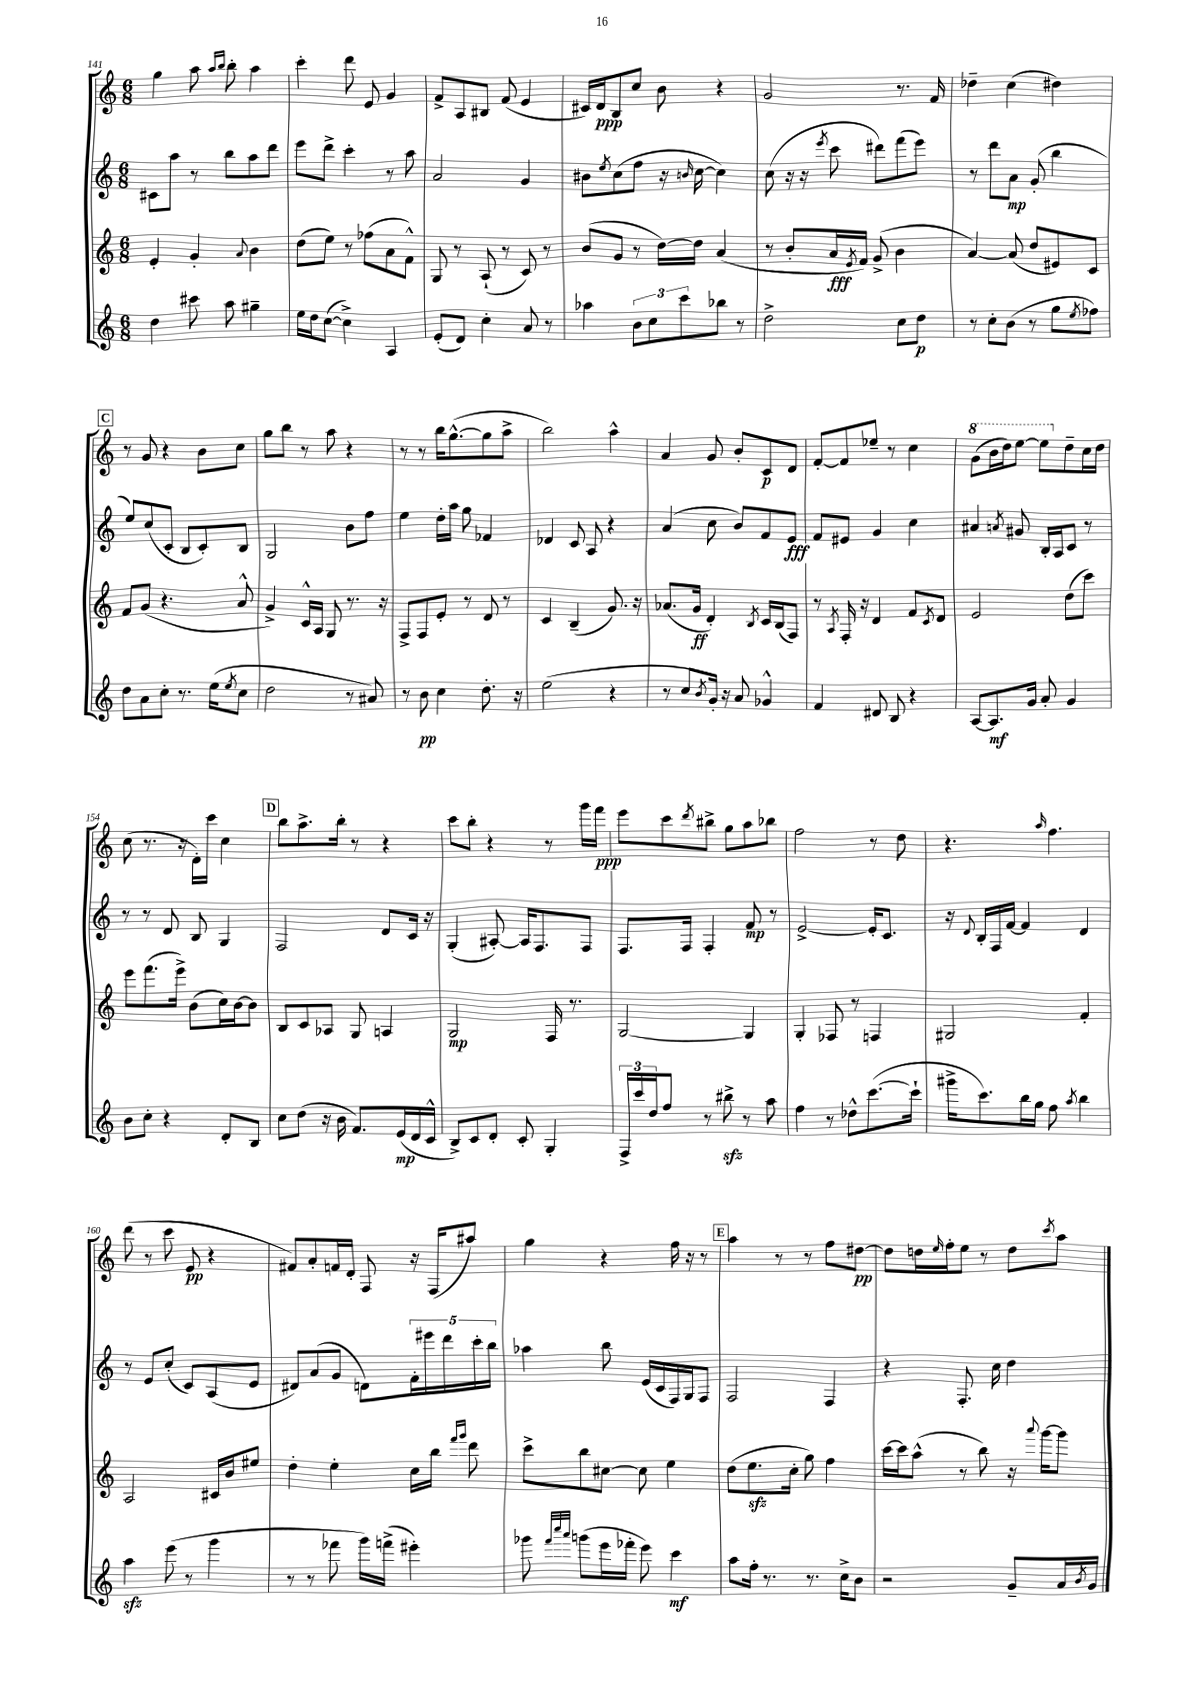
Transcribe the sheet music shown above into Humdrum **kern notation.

**kern	**dynam	**kern	**dynam	**kern	**dynam	**kern	**dynam
*part4	*part4	*part3	*part3	*part2	*part2	*part1	*part1
*staff4	*staff4	*staff3	*staff3	*staff2	*staff2	*staff1	*staff1
*clefG2	*	*clefG2	*	*clefG2	*	*clefG2	*
*k[]	*	*k[]	*	*k[]	*	*k[]	*
*M6/8	*	*M6/8	*	*M6/8	*	*M6/8	*
=141	=141	=141	=141	=141	=141	=141	=141
4dd\	.	4e'/	.	8c#X\L	.	4gg\	.
.	.	.	.	8aa\J	.	.	.
8ccc#X\	.	4g'/	.	8r	.	8aa\	.
.	.	.	.	.	.	16qqaa/LL	.
.	.	.	.	.	.	16qqbb/JJ	.
8aa\	.	.	.	8bb\L	.	8bb'\	.
.	.	8qqa/	.	.	.	.	.
4gg#X~\	.	4b\	.	8aa\	.	4aa\	.
.	.	.	.	8ddd\J	.	.	.
=142	=142	=142	=142	=142	=142	=142	=142
16ee\LL	.	(8dd\L	.	8eee\L	.	4ccc'\	.
16dd\J	.	.	.	.	.	.	.
([8cc\J	.	8ee\J)	.	8ddd^\J	.	.	.
4cc^\])	.	8r	.	4ccc'\	.	8ddd\	.
.	.	(8ff-X\L	.	.	.	8e/	.
4A/	.	8a\	.	8r	.	4g/	.
.	.	8f^^\J)	.	8aa\	.	.	.
=143	=143	=143	=143	=143	=143	=143	=143
(8e'/L	.	8G/	.	2a/	.	8f^/L	.
8d/J)	.	8r	.	.	.	8A/	.
4cc'\	.	(8A`/	.	.	.	8B#X/J	.
.	.	8r	.	.	.	(8f/	.
8a/	.	8c/)	.	4g/	.	4e/	.
8r	.	8r	.	.	.	.	.
=144	=144	=144	=144	=144	=144	=144	=144
4aa-X\	.	(8b/L	.	8b#X\L	.	16c#X/LL)	.
.	.	.	.	.	.	16d/J	ppp
.	.	.	.	8qee/	.	.	.
.	.	8g/J	.	(8cc\	.	8B/	.
12b\L	.	8r	.	8ff\J	.	8cc/J	.
12cc\	.	.	.	.	.	.	.
.	.	[16dd\LL)	.	16r	.	8b\	.
12ccc\	.	.	.	.	.	.	.
.	.	.	.	16qqbn/	.	.	.
.	.	16dd\JJ]	.	[16cc\	.	.	.
8bb-X\J	.	(4a/	.	4cc\])	.	4r	.
8r	.	.	.	.	.	.	.
=145	=145	=145	=145	=145	=145	=145	=145
2dd^\	.	8r	.	(8cc\	.	2g/	.
.	.	8b'/L	.	16r	.	.	.
.	.	.	.	16r	.	.	.
.	.	.	.	8qeee/	.	.	.
.	.	16a/L	fff	8ccc\	.	.	.
.	.	8qe/	.	.	.	.	.
.	.	16f/JJ)	.	.	.	.	.
.	.	(8g^/	.	8ddd#X\L)	.	.	.
8cc\L	.	4b\	.	(8fff\	.	8.r	.
8dd\J	p	.	.	8eee\J)	.	.	.
.	.	.	.	.	.	16f/	.
=146	=146	=146	=146	=146	=146	=146	=146
8r	.	[4a/)	.	8r	.	4dd-X~\	.
8cc'\L	.	.	.	8ddd\L	.	.	.
(8b\J	.	(8a/]	.	8a\J	mp	(4cc\	.
8r	.	8dd/L	.	(8g'/	.	.	.
8gg\L	.	8e#X/)	.	4bb\	.	4dd#X\)	.
8qee/	.	.	.	.	.	.	.
8ff-X\J)	.	8c/J	.	.	.	.	.
!!LO:LB:g=z
!!LO:REH:place=s1:t=C
=147	=147	=147	=147	=147	=147	=147	=147
8dd\L	.	8f/L	.	8ee/L)	.	8r	.
8a\	.	(8g/J	.	(8cc/	.	8g/	.
8cc'\J	.	4.r	.	8c'/J	.	4r	.
8.r	.	.	.	8B/L	.	.	.
.	.	.	.	8c'/)	.	8b\L	.
(16ee\KL	.	.	.	.	.	.	.
8qee/	.	.	.	.	.	.	.
8cc\J	.	8a^^/	.	8B/J	.	8cc\J	.
=148	=148	=148	=148	=148	=148	=148	=148
2dd\	.	4g^/)	.	2G/	.	8gg\L	.
.	.	.	.	.	.	8bb\J	.
.	.	16c^^/LL	.	.	.	8r	.
.	.	16A/JJ	.	.	.	.	.
.	.	8G/	.	.	.	8aa\	.
8r	.	8.r	.	8b\L	.	4r	.
8a#X/)	.	.	.	8ff\J	.	.	.
.	.	16r	.	.	.	.	.
=149	=149	=149	=149	=149	=149	=149	=149
8r	.	8F^/L	.	4ee\	.	8r	.
8b\	pp	8F/	.	.	.	8r	.
4cc\	.	8e'/J	.	16dd'\LL	.	16bb\KL	.
.	.	.	.	16aa\JJ	.	([8.gg^^\	.
.	.	8r	.	8gg\	.	.	.
8.dd'\	.	8d/	.	4f-X/	.	8gg\]	.
.	.	8r	.	.	.	8aa^\J	.
16r	.	.	.	.	.	.	.
=150	=150	=150	=150	=150	=150	=150	=150
(2ee\	.	4c/	.	4d-X/	.	2bb\)	.
.	.	(4B~/	.	8c/	.	.	.
.	.	.	.	8A/	.	.	.
4r	.	8.g/)	.	4r	.	4aa^^\	.
.	.	16r	.	.	.	.	.
=151	=151	=151	=151	=151	=151	=151	=151
8r	.	(8.a-X/L	.	(4a/	.	4a/	.
8cc/L	.	.	.	.	.	.	.
.	.	16g/Jk	ff	.	.	.	.
8qb/	.	.	.	.	.	.	.
16g'/Jk)	.	4d'/)	.	8cc\	.	8g/	.
16r	.	.	.	.	.	.	.
8a/	.	.	.	8b/L)	.	8b'/L	.
.	.	8qB/	.	.	.	.	.
4g-X^^/	.	16c/LL	.	8f/	.	8c/	p
.	.	(16B/J	.	.	.	.	.
.	.	8F/J)	.	8e/J	fff	8d/J	.
=152	=152	=152	=152	=152	=152	=152	=152
4f/	.	8r	.	8f/L	.	[8f'/L	.
.	.	8qA/	.	.	.	.	.
.	.	16F'/	.	8e#X/J	.	8f/]	.
.	.	16r	.	.	.	.	.
8d#X/	.	4d/	.	4g/	.	8ee-X~/J	.
8B/	.	.	.	.	.	8r	.
4r	.	8f/L	.	4cc\	.	4cc\	.
.	.	8qc/	.	.	.	.	.
.	.	8d/J	.	.	.	.	.
=153	=153	=153	=153	=153	=153	=153	=153
*	*	*	*	*	*	*8va	*
[8A/L	.	2e/	.	4a#X/	.	(8gg\L	.
8.A/]	mf	.	.	.	.	16bb\L	.
.	.	.	.	.	.	16ddd\J)	.
.	.	.	.	8qan/	.	.	.
.	.	.	.	8g#X/	.	[8eee\J	.
16g/Jk	.	.	.	.	.	.	.
8a'/	.	.	.	16B'/LL	.	8eee\L]	.
.	.	.	.	16A/J	.	.	.
*	*	*	*	*	*	*X8va	*
4g/	.	(8dd\L	.	8c/J	.	8dd~\	.
.	.	8ccc\J)	.	8r	.	16cc\L	.
.	.	.	.	.	.	16dd\JJ	.
!!LO:LB:g=z
=154	=154	=154	=154	=154	=154	=154	=154
8b\L	.	8eee\L	.	8r	.	(8cc\	.
8cc'\J	.	(8.fff\	.	8r	.	8.r	.
4r	.	.	.	8d/	.	.	.
.	.	16eee^\Jk)	.	.	.	16r	.
.	.	(8b\L	.	8B/	.	16d'\LL)	.
.	.	.	.	.	.	16ccc\JJ	.
8d'/L	.	16cc\L)	.	4G/	.	4cc\	.
.	.	[16b\J	.	.	.	.	.
8B/J	.	8b\J]	.	.	.	.	.
!!LO:REH:place=s1:t=D
=155	=155	=155	=155	=155	=155	=155	=155
8cc\L	.	8B/L	.	2F/	.	8bb\L	.
(8dd\J	.	8c/	.	.	.	8.aa^\	.
16r	.	8A-X/J	.	.	.	.	.
16b\	.	.	.	.	.	16bb'\Jk	.
8.f/L)	.	8G/	.	.	.	8r	.
.	.	4An/	.	8d/L	.	4r	.
(16e/L	mp	.	.	.	.	.	.
16d/	.	.	.	16c/Jk	.	.	.
16c^^/JJ	.	.	.	16r	.	.	.
=156	=156	=156	=156	=156	=156	=156	=156
8B^/L)	.	2G/	mp	(4G'/	.	8ccc\L	.
8c/	.	.	.	.	.	8bb'\J	.
8d'/J	.	.	.	[8A#X'/)	.	4r	.
8c'/	.	.	.	16A#/KL]	.	.	.
.	.	.	.	8.F/	.	.	.
4G'/	.	16F/	.	.	.	8r	.
.	.	8.r	.	.	.	.	.
.	.	.	.	8F/J	.	16ggg\LL	.
.	.	.	.	.	.	16fff\JJ	ppp
=157	=157	=157	=157	=157	=157	=157	=157
24F^/LL	.	[2G/	.	8.F/L	.	8eee\L	.
24ccc/	.	.	.	.	.	.	.
24dd/J	.	.	.	.	.	.	.
8ff/J	.	.	.	.	.	8ccc\	.
.	.	.	.	16F/Jk	.	.	.
.	.	.	.	.	.	8qddd/	.
8r	.	.	.	4F'/	.	8bb#X^\J	.
8bb#Xzz^\	.	.	.	.	.	8gg\L	.
8r	.	4G/]	.	8f/	mp	8aa\	.
8aa\	.	.	.	8r	.	8bb-X\J	.
=158	=158	=158	=158	=158	=158	=158	=158
4ff\	.	4G'/	.	[2e^/	.	2ff\	.
8r	.	8F-X/	.	.	.	.	.
8dd-X^^\L	.	8r	.	.	.	.	.
([8.ccc\	.	4Fn/	.	16e'/KL]	.	8r	.
.	.	.	.	8.c/J	.	.	.
.	.	.	.	.	.	8dd\	.
16ccc`\Jk]	.	.	.	.	.	.	.
=159	=159	=159	=159	=159	=159	=159	=159
16ggg#X^\KL	.	2G#X/	.	16r	.	4.r	.
.	.	.	.	8qqd/	.	.	.
8.ccc\)	.	.	.	16B'/LL	.	.	.
.	.	.	.	16F/	.	.	.
.	.	.	.	[16f/JJ	.	.	.
16bb\L	.	.	.	4f/]	.	.	.
16gg\JJ	.	.	.	.	.	.	.
.	.	.	.	.	.	16qqaa/	.
8ff\	.	.	.	.	.	4.ff\	.
8qaa/	.	.	.	.	.	.	.
4bb\	.	4f'/	.	4d/	.	.	.
!!LO:LB:g=z
=160	=160	=160	=160	=160	=160	=160	=160
4aazz\	.	2A/	.	8r	.	(8ddd\	.
.	.	.	.	8e/L	.	8r	.
(8eee\	.	.	.	(8cc'/J	.	8ccc\	.
8r	.	.	.	8c/L)	.	8e/	pp
4ggg\	.	16c#X/LL	.	(8A/	.	4r	.
.	.	16b/J	.	.	.	.	.
.	.	8ee#X/J	.	8e/J	.	.	.
=161	=161	=161	=161	=161	=161	=161	=161
8r	.	4dd'\	.	8d#X/L)	.	8f#X/L)	.
8r	.	.	.	(8a/	.	8a'/	.
8fff-X\	.	4ee'\	.	8g/J	.	16fn/L	.
.	.	.	.	.	.	16d'/JJ	.
16ggg\LL)	.	.	.	8dn\L)	.	8F/	.
(16fffn^\JJ	.	.	.	.	.	.	.
4eee#X'\)	.	16cc\LL	.	20f'\L	.	16r	.
.	.	.	.	20eee#X\	.	.	.
.	.	16bb\JJ	.	.	.	(16F/KL	.
.	.	.	.	20ddd\	.	.	.
.	.	16qqfff/LL	.	.	.	.	.
.	.	16qqggg/JJ	.	.	.	.	.
.	.	8ddd\	.	.	.	8aa#X/J)	.
.	.	.	.	20ccc'\	.	.	.
.	.	.	.	20bb\JJ	.	.	.
=162	=162	=162	=162	=162	=162	=162	=162
8ggg-X\	.	8ccc^\L	.	4aa-X\	.	4gg\	.
32qqfff/LLL	.	.	.	.	.	.	.
32qqcccc/	.	.	.	.	.	.	.
32qqaaa/JJJ	.	.	.	.	.	.	.
(8gggn\L	.	8bb\	.	.	.	.	.
16eee\L	.	[8cc#X\J	.	8bb\	.	4r	.
16fff-X'\JJ	.	.	.	.	.	.	.
8eee\)	.	8cc#\]	.	(16e/LL	.	.	.
.	.	.	.	16c/	.	.	.
4ccc\	mf	4ee\	.	16F/)	.	16ff\	.
.	.	.	.	16G/J	.	16r	.
.	.	.	.	8F/J	.	8r	.
!!LO:REH:place=s1:t=E
=163	=163	=163	=163	=163	=163	=163	=163
8aa\L	.	(8dd\L	.	2F/	.	4aa\	.
16ff'\Jk	.	8.eezz\	.	.	.	.	.
8.r	.	.	.	.	.	.	.
.	.	.	.	.	.	8r	.
.	.	16cc'\Jk	.	.	.	.	.
8.r	.	8gg\)	.	.	.	8r	.
.	.	4ff\	.	4F/	.	8ff\L	.
16cc^\KL	.	.	.	.	.	.	.
8b\J	.	.	.	.	.	[8dd#X\J	pp
=164	=164	=164	=164	=164	=164	=164	=164
2r	.	[16ccc\LL	.	4r	.	8dd#\L]	.
.	.	16ccc\J]	.	.	.	.	.
.	.	(8aa^^\J	.	.	.	16ddn\L	.
.	.	.	.	.	.	16qqee/	.
.	.	.	.	.	.	16ff'\J	.
.	.	8r	.	8.F'/	.	8ee\J	.
.	.	8bb\)	.	.	.	8r	.
.	.	.	.	16cc\	.	.	.
8g~/L	.	16r	.	4dd\	.	8dd\L	.
.	.	8qqaaa/	.	.	.	.	.
.	.	[16ggg\KL	.	.	.	.	.
.	.	.	.	.	.	8qccc/	.
16a/L	.	8ggg\J]	.	.	.	8aa\J	.
8qb/	.	.	.	.	.	.	.
16g/JJ	.	.	.	.	.	.	.
==	==	==	==	==	==	==	==
*-	*-	*-	*-	*-	*-	*-	*-
